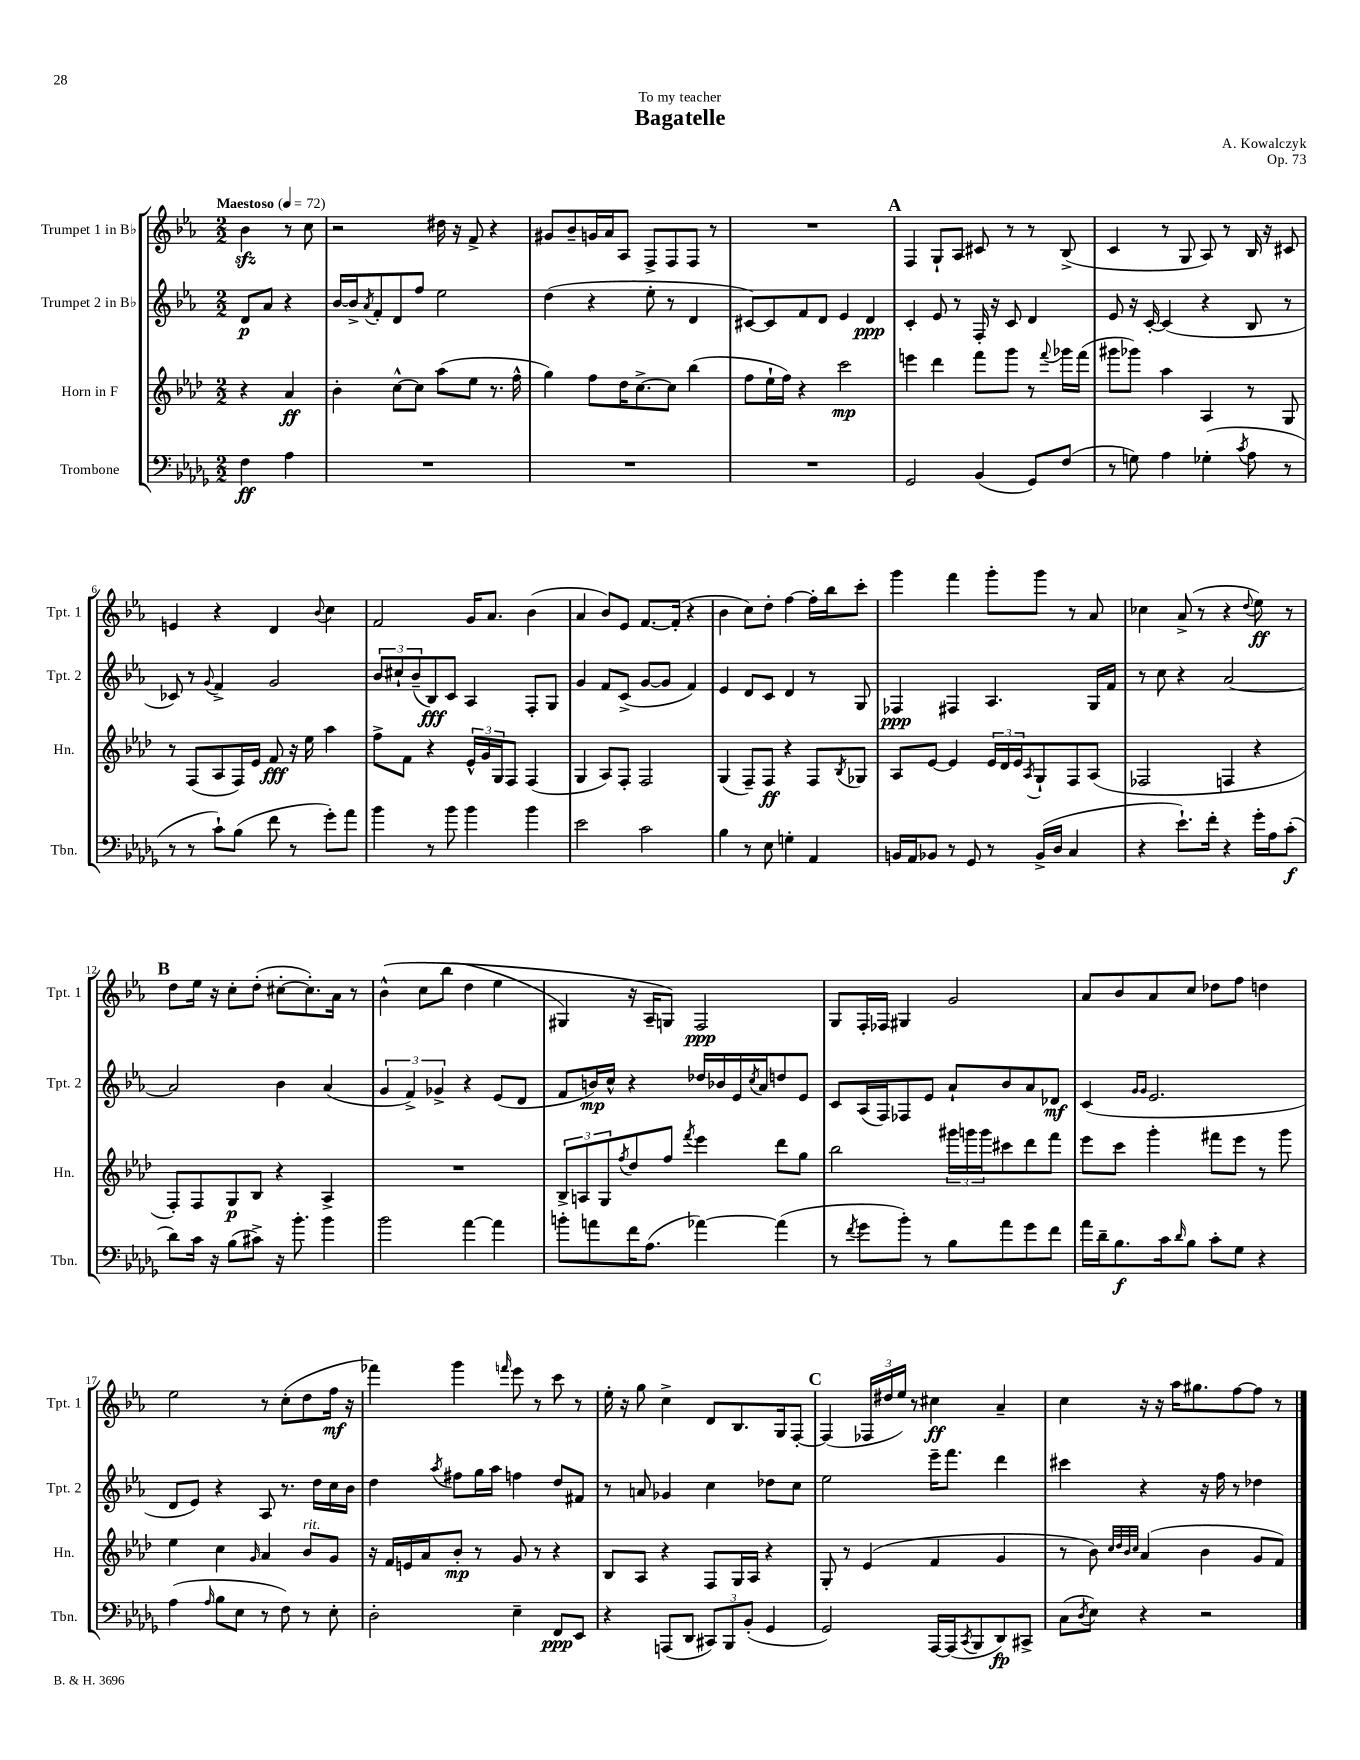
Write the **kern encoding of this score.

**kern	**kern	**kern	**kern
*staff4	*staff3	*staff2	*staff1
*clefF4	*clefG2	*clefG2	*clefG2
*k[b-e-a-d-g-]	*k[b-e-a-d-]	*k[b-e-a-]	*k[b-e-a-]
*M2/2	*M2/2	*M2/2	*M2/2
*MM72	*MM72	*MM72	*MM72
4F\	4r	8d/L	4b-\
.	.	8a-/J	.
4A-\	4a-/	4r	8r
.	.	.	8cc\
=	=	=	=
1r	4b-'\	[16b-/LL	2r
.	.	16b-^/]J	.
.	.	8qa-/	.
.	.	8f'/	.
.	[8cc^^\L	8d/	.
.	8cc\]J	8ff/J	.
.	(8aa-\L	2ee-\	16dd#\
.	.	.	16r
.	8ee-\J	.	8f^/
.	8.r	.	4r
.	16ff^^\	.	.
=	=	=	=
1r	4gg\)	(4dd\	8g#/L
.	.	.	8b-~/
.	8ff\L	4r	16g/L
.	.	.	16a-/J
.	16dd-\K	.	8A-/J
.	[8.cc^\	.	.
.	.	8ee-'\	8F^/L
.	8cc\]J	8r	8F/
.	(4bb-\	4d/	8F/J
.	.	.	8r
=	=	=	=
1r	8ff\L	[8c#/L)	1r
.	16ee-`\L	8c#/]	.
.	16ff\JJ)	.	.
.	4r	8f/	.
.	.	8d/J	.
.	2ccc\	4e-/	.
.	.	4d/	.
=	=	=	=
2GG-/	4eee\	4c'/	4F/
.	4ddd-\	8e-/	8G`/L
.	.	8r	8A-/J
(4BB-/	8fff\L	16F'/	8c#/
.	.	16r	.
.	8ggg\J	8c/	8r
8GG-/L)	8r	4d/	8r
.	8qqfff/	.	.
(8F/J	16ggg-\LL	.	(8B-^/
.	(16fff\JJ	.	.
=	=	=	=
8r	8ggg#\L	8e-/	4c/
8G\)	8ggg-\J)	16r	.
.	.	[16c'/	.
4A-\	4aa-\	(4c/]	8r
.	.	.	8G/
(4G-'\	4A-/	4r	8A-/)
.	.	.	8r
8qc/	.	.	.
8A-\	8r	8B-/	16B-/
.	.	.	16r
8r	8G/	8r	8c#/
=	=	=	=
8r	8r	8c-/)	4e/
8r	(8F/L	8r	.
.	.	8qqg/	.
8c`\L)	8A-/	4f^/	4r
(8B-\J	16F/L)	.	.
.	16e-/JJ	.	.
8f\	8f/	2g/	4d/
8r	16r	.	.
.	16ee-\	.	.
.	.	.	8qqb-/
8g-'\L)	4aa-\	.	4cc\
8a-\J	.	.	.
=	=	=	=
4b-\	8ff^\L	12b-/L	2f/
.	.	12cc#`/	.
.	8f\J	.	.
.	.	(12b-~/	.
8r	4r	8B-/)	.
8b-\	.	8c/J	.
4b-\	24e-^^/LL	4A-/	16g/LK
.	24g/	.	.
.	.	.	8.a-/J
.	24G/J	.	.
.	8F/J	.	.
4b-\	(4F/	8F'/L	(4b-\
.	.	8G/J	.
=	=	=	=
2e-\	4G/	4g/	4a-/
.	8A-/L)	8f/L	8b-/L)
.	8F'/J	(8c^/J	8e-/J
2c\	2F/	[8g/L	[8.f/L
.	.	8g/]J	.
.	.	.	(16f'/]Jk
.	.	4f/)	4r
=	=	=	=
4B-\	(4G/	4e-/	4b-\
8r	8F~/L)	8d/L	8cc\L)
8E-\	8F/J	8c/J	8dd'\J
4G'\	4r	4d/	[4ff\
4AA-/	8F/L	8r	16ff'\]LL
.	.	.	16bb-\J
.	8qB-/	.	.
.	8G-/J	8G/	8ccc'\J
=	=	=	=
16BB/LL	8A-/L	4F-/	4ggg\
16AA-/J	.	.	.
8BB-/J	[8e-/J	.	.
8r	4e-/]	4F#/	4fff\
8GG-/	.	.	.
8r	24e-/LL	4.A-/	8ggg'\L
.	24d-/	.	.
.	24e-/J	.	.
.	8qA-/	.	.
(16BB-^/LL	8G`/	.	8ggg\J
16D-/JJ	.	.	.
4C/	8F/	.	8r
.	(8A-/J	16G/LL	8a-/
.	.	16f/JJ	.
=	=	=	=
4r	2F-/	8r	4cc-\
.	.	8cc\	.
8.e-`\L)	.	4r	(8a-^/
.	.	.	8r
16f'\Jk	.	.	.
4r	4F/	[2a-/	4r
.	.	.	8qqdd/
16g-'\LL	4r	.	8ee-\)
16A-\J	.	.	.
(8c'\J	.	.	8r
=	=	=	=
8d-\L)	8F'/L)	2a-/]	8dd\L
16c\Jk	8F/	.	16ee-\Jk
16r	.	.	16r
(8B-\L	8G/	.	8cc'\L
8c#^\J)	8B-/J	.	(8dd'\J
16r	4r	4b-\	[8cc#'\L
8.b-'\	.	.	.
.	.	.	8.cc#'\])
4b-\	4A-^/	(4a-/	.
.	.	.	16a-\Jk
.	.	.	8r
=	=	=	=
2b-\	1r	6g/	&(4b-^^\
.	.	6f^/)	.
.	.	.	8cc\L
.	.	6g-^/	.
.	.	.	(8bb-\J
[4a-\	.	4r	4dd\
4a-\]	.	(8e-/L	4ee-\
.	.	8d/J	.
=	=	=	=
8b'\L	12B-^/L	8f/L	4G#/)
.	12A/	.	.
8a\	.	16b/L)	.
.	12G/	.	.
.	.	16cc^^/JJ	.
.	8qff/	.	.
16f\K	8dd-/	4r	16r
(8.A-\J	.	.	16A-~/LK
.	8ff/J	.	8G/J&)
.	8qfff/	.	.
[4a-\)	4eee-\	16dd-/LL	2F/
.	.	16b-/	.
.	.	16e-/	.
.	.	8qcc/	.
.	.	16a-/J	.
(4a-\]	8ddd-\L	8dd/	.
.	8gg\J	8e-/J	.
=	=	=	=
8r	2bb-\	8c/L	8G/L
8qf/	.	.	.
8g-\L	.	(16A-/L	16F'/L
.	.	16F/J)	16F-/JJ
8b-'\J)	.	8F-/	4G#/
8r	.	8e-/J	.
8B-\L	24ggg#\LL	8a-`/L	2g/
.	24ggg\	.	.
.	24ggg\J	.	.
8a-\	8ccc#\	8b-/	.
8g-\	8ddd-\	8a-/	.
8f\J	8fff\J	8d-/J	.
=	=	=	=
16a-\LL	8eee-\L	(4c/	8a-/L
16d-~\J	.	.	.
8.B-\	8ccc\J	.	8b-/
.	.	16qqg/LL	.
.	.	16qqg/JJ	.
.	4ggg'\	2.e-/	8a-/
16c\k	.	.	.
16qqd-/	.	.	.
8B-\J	.	.	8cc/J
8c'\L	8fff#\L	.	8dd-\L
8G-\J	8eee-\J	.	8ff\J
4r	8r	.	4dd\
.	8ggg\	.	.
=	=	=	=
(4A-\	4ee-\	8d/L	2ee-\
.	.	8e-/J)	.
16qqA-/	.	.	.
8B-\L	4cc\	4r	.
8E-\J	.	.	.
.	16qqg/	.	.
8r	4a-/	8A-/	8r
8F\)	.	8.r	(8cc'\L
8r	8b-/L	.	8dd\
.	.	16dd\LL	.
8E-'\	8g/J	16cc\	16ff\Jk
.	.	16b-\JJ	16r
=	=	=	=
2D-'\	16r	4dd\	4fff-\)
.	16f/LL	.	.
.	16e/	.	.
.	16a-/J	.	.
.	.	8qaa-/	.
.	8b-'/J	8ff#\L	4ggg\
.	8r	16gg\L	.
.	.	16aa-\JJ	.
.	.	.	16qqfff/
4E-~\	8g/	4ff\	8eee-\
.	8r	.	8r
8FF/L	4r	8dd/L	8ccc\
8EE-/J	.	8f#/J	8r
=	=	=	=
4r	8B-/L	8r	16ee-'\
.	.	.	16r
.	8A-/J	8a/	8gg\
(8AAA/L	4r	4g-/	4cc^\
8DD-/J	.	.	.
12CC#/L)	8F/L	4cc\	8d/L
12BBB-/	.	.	.
.	16G/L	.	8.B-/
(12BB-'/J	.	.	.
.	16A-/JJ	.	.
4GG-/	4r	8dd-\L	.
.	.	.	16G/k
.	.	8cc\J	[8F'/J
=	=	=	=
2GG-/)	8G'/	2ee-\	(4F/]
.	8r	.	.
.	(4e-/	.	24F-/LL
.	.	.	24dd#/
.	.	.	24ee-/JJ)
.	.	.	8r
[16AAA-/LL	4f/	16eee-~\LK	4cc#\
(16AAA-/]J	.	8.fff\J	.
8qCC/	.	.	.
8BBB-/	.	.	.
8DD-/)	4g/	4ddd\	4a-~/
8CC#^/J	.	.	.
=	=	=	=
(8C\L	8r	4ccc#\	4cc\
8qD-/	.	.	.
8E-\J)	8b-\)	.	.
.	32qqcc/LLL	.	.
.	32qqdd-/	.	.
.	32qqb-/	.	.
.	32qqcc/JJJ	.	.
4r	(4a-/	4r	16r
.	.	.	16r
.	.	.	16aa-\LK
.	.	.	8.gg#\
2r	4b-\	16r	.
.	.	16ff\	.
.	.	8r	[8ff\
.	8g/L	4dd-\	8ff\]J
.	8f/J)	.	8r
==	==	==	==
*-	*-	*-	*-
